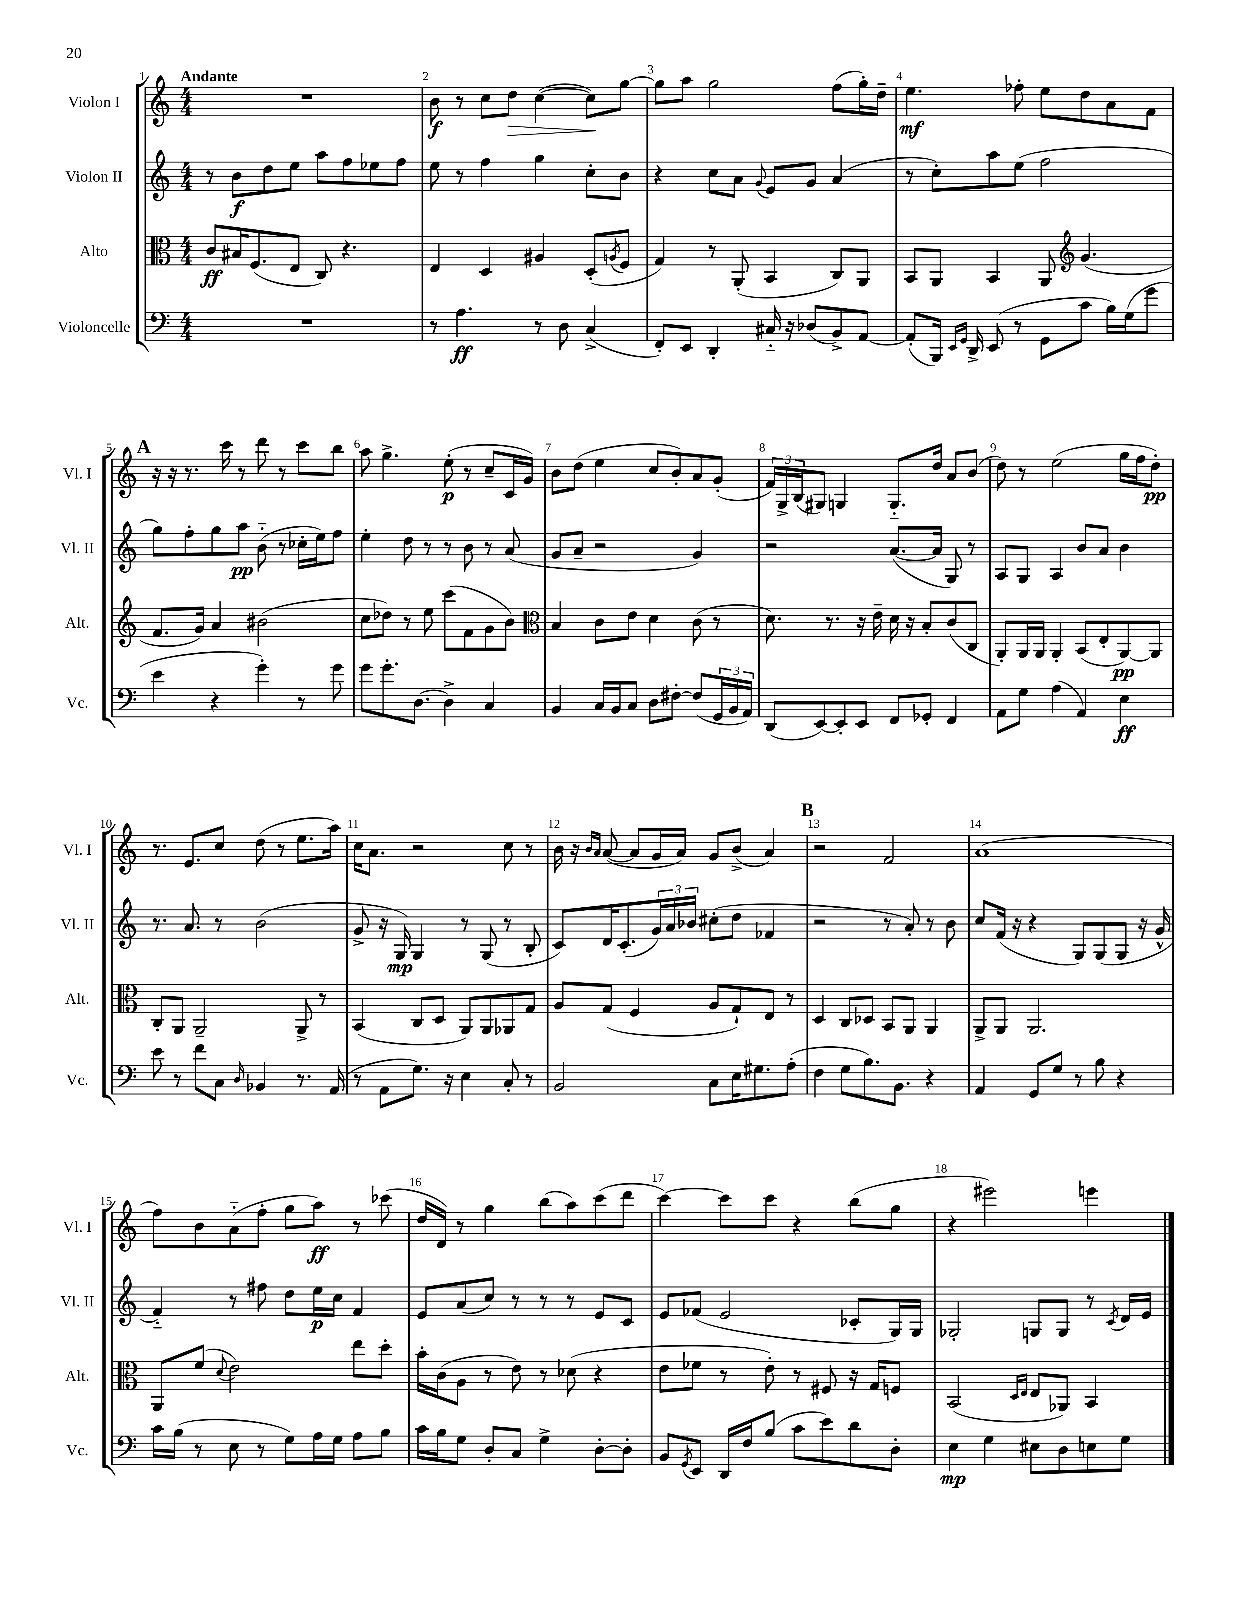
<<
\new StaffGroup <<
\new Staff = "s0" \with { instrumentName = "Violon I" shortInstrumentName = "Vl. I" } {
    \clef treble \key c \major \numericTimeSignature \time 4/4 \tempo "Andante"
    R1 |
    b'8\f r8 c''8 d''8\> c''4~( c''8\!) g''8~ |
    g''8 a''8 g''2 f''8( g''16-.) d''16-- |
    e''4.\mf fes''8-. e''8 d''8 a'8 f'8 |
    \mark \markup { \bold "A" } r16 r16 r8. c'''16 r8 d'''8 r8 c'''8 b''8 |
    a''8 g''4.-> e''8-.\p( r8 c''8-- c'16 g'16) |
    b'8 d''8( e''4 c''8 b'8-.) a'8 g'8-.( |
    \tuplet 3/2 { f'16) g16-> b16( } gis8) g4 g8.-_ d''16 a'8 b'8( |
    d''8) r8 e''2( g''16 f''16 d''8-.\pp) |
    r8. e'8. c''8 d''8( r8 e''8. a''16) |
    c''16 a'8. r2 c''8 r8 |
    b'16 r16 \grace { b'16 a'16 } a'8~( a'8 g'16 a'16) g'8 b'8->( a'4) |
    \mark \markup { \bold "B" } r2 f'2 |
    a'1( |
    f''8) b'8 a'8-_( f''8-. g''8 a''8\ff) r8 ces'''8( |
    d''16 d'16) r8 g''4 b''8( a''8) c'''8( d'''8 |
    c'''4~) c'''8 c'''8 r4 b''8( g''8 |
    r4 eis'''2) e'''4 \bar "|." |
}
\new Staff = "s1" \with { instrumentName = "Violon II" shortInstrumentName = "Vl. II" } {
    \clef treble \key c \major \numericTimeSignature \time 4/4
    r8 b'8\f d''8 e''8 a''8 f''8 ees''8 f''8 |
    e''8 r8 f''4 g''4 c''8-. b'8 |
    r4 c''8 a'8 \appoggiatura { g'8 } e'8 g'8 a'4( |
    r8 c''8-.) a''8 e''8( f''2 |
    \mark \markup { \bold "A" } g''8) f''8-. g''8 a''8\pp b'8-_( r8 ces''16-. e''16) f''8 |
    e''4-. d''8 r8 r8 b'8 r8 a'8( |
    g'8 a'8-- r2 g'4) |
    r2 a'8.~( a'16 g8) r8 |
    a8 g8 a4 b'8 a'8 b'4 |
    r8. a'8. r8 b'2( |
    g'8-> r16 g16\mp) g4 r8 g8( r8 b8-. |
    c'8) d'16 c'8.-.( \tuplet 3/2 { g'16) a'16 bes'16 } cis''8-.( d''8 fes'4 |
    \mark \markup { \bold "B" } r2 r8 a'8-.) r8 b'8 |
    c''8 f'16( r16 r4 g8) g8( g8 r16 g'16-^ |
    f'4-_) r8 fis''8 d''8 e''16\p c''16 f'4 |
    e'8 a'8( c''8) r8 r8 r8 e'8 c'8 |
    e'8 fes'8( e'2 ces'8-. g16) g16 |
    ges2-. g8 g8 r8 \acciaccatura { c'8 } d'16 e'16 \bar "|." |
}
\new Staff = "s2" \with { instrumentName = "Alto" shortInstrumentName = "Alt." } {
    \clef alto \key c \major \numericTimeSignature \time 4/4
    c'8\ff bis16 f8.( e8 c8) r4. |
    e4 d4 ais4 d8-.( \acciaccatura { a8 } f8 |
    g4) r8 a,8-.( b,4 c8) a,8 |
    b,8 a,8 b,4 a,8 \clef treble g'4.( |
    \mark \markup { \bold "A" } f'8. g'16) a'4 bis'2( |
    c''8 des''8) r8 e''8 c'''8( f'8 g'8 b'8) |
    \clef alto b4 c'8 e'8 d'4 c'8( r8 |
    d'8.) r8. r16 e'16-- d'16 r16 b8-. c'8( c8 |
    a,8-.) a,16 a,16 a,4-. b,8( e8-. a,8~\pp) a,8 |
    c8-. a,8 a,2-- a,8-> r8 |
    b,4( c8 d8 a,8) a,8 aes,8 g8 |
    a8 g8( f4 a8 g8-!) e8 r8 |
    \mark \markup { \bold "B" } d4 c8 des8 b,8 a,8 a,4 |
    a,8-> a,8 a,2. |
    a,8 f'8( \appoggiatura { d'8 } e'2) e''8 d''8-. |
    b'16-. c'16( a8 r8 e'8) r8 des'8( r4 |
    e'8 fes'8 r8 e'8-.) r8 fis8 r16 g16 f8 |
    b,2( \grace { d16 e16 } e8 aes,8) b,4 \bar "|." |
}
\new Staff = "s3" \with { instrumentName = "Violoncelle" shortInstrumentName = "Vc." } {
    \clef bass \key c \major \numericTimeSignature \time 4/4
    R1 |
    r8 a4.\ff r8 d8 c4->( |
    f,8-.) e,8 d,4-. cis16-_ r16 des8( b,8->) a,8~ |
    a,8-.( b,,16) \grace { e,16 g,16 } d,16-> e,8( r8 g,8 c'8 b16) g16( g'8 |
    \mark \markup { \bold "A" } e'4 r4 g'4-.) r8 g'8 |
    g'8 g'8.-. d8.~ d4-> c4 |
    b,4 c16 b,16 c8 d8 fis8~-. fis8( \tuplet 3/2 { g,16 b,16 a,16) } |
    d,8( e,8~) e,8-. e,8 f,8 ges,8-. f,4 |
    a,8 g8 a4( a,4) e4\ff |
    e'8 r8 f'8 c8 \grace { d16 } bes,4 r8. a,16( |
    r8 a,8 g8.) r16 e4 c8-. r8 |
    b,2 c8 e16 gis8. a8-.( |
    \mark \markup { \bold "B" } f4 g8 b8.) b,8. r4 |
    a,4 g,8 g8 r8 b8 r4 |
    c'16 b16( r8 e8 r8 g8) a16 g16 a8 b8 |
    c'16 b16 g8 d8-. c8 g4-> d8~-. d8-. |
    b,8 \acciaccatura { g,8 } e,8 d,16 f16 b8( c'8 e'8) d'8 d8-. |
    e4\mp g4 eis8 d8 e8 g8 \bar "|." |
}
>>
>>
\layout { \context { \Score \override BarNumber.break-visibility = ##(#f #t #t) barNumberVisibility = #all-bar-numbers-visible } }
